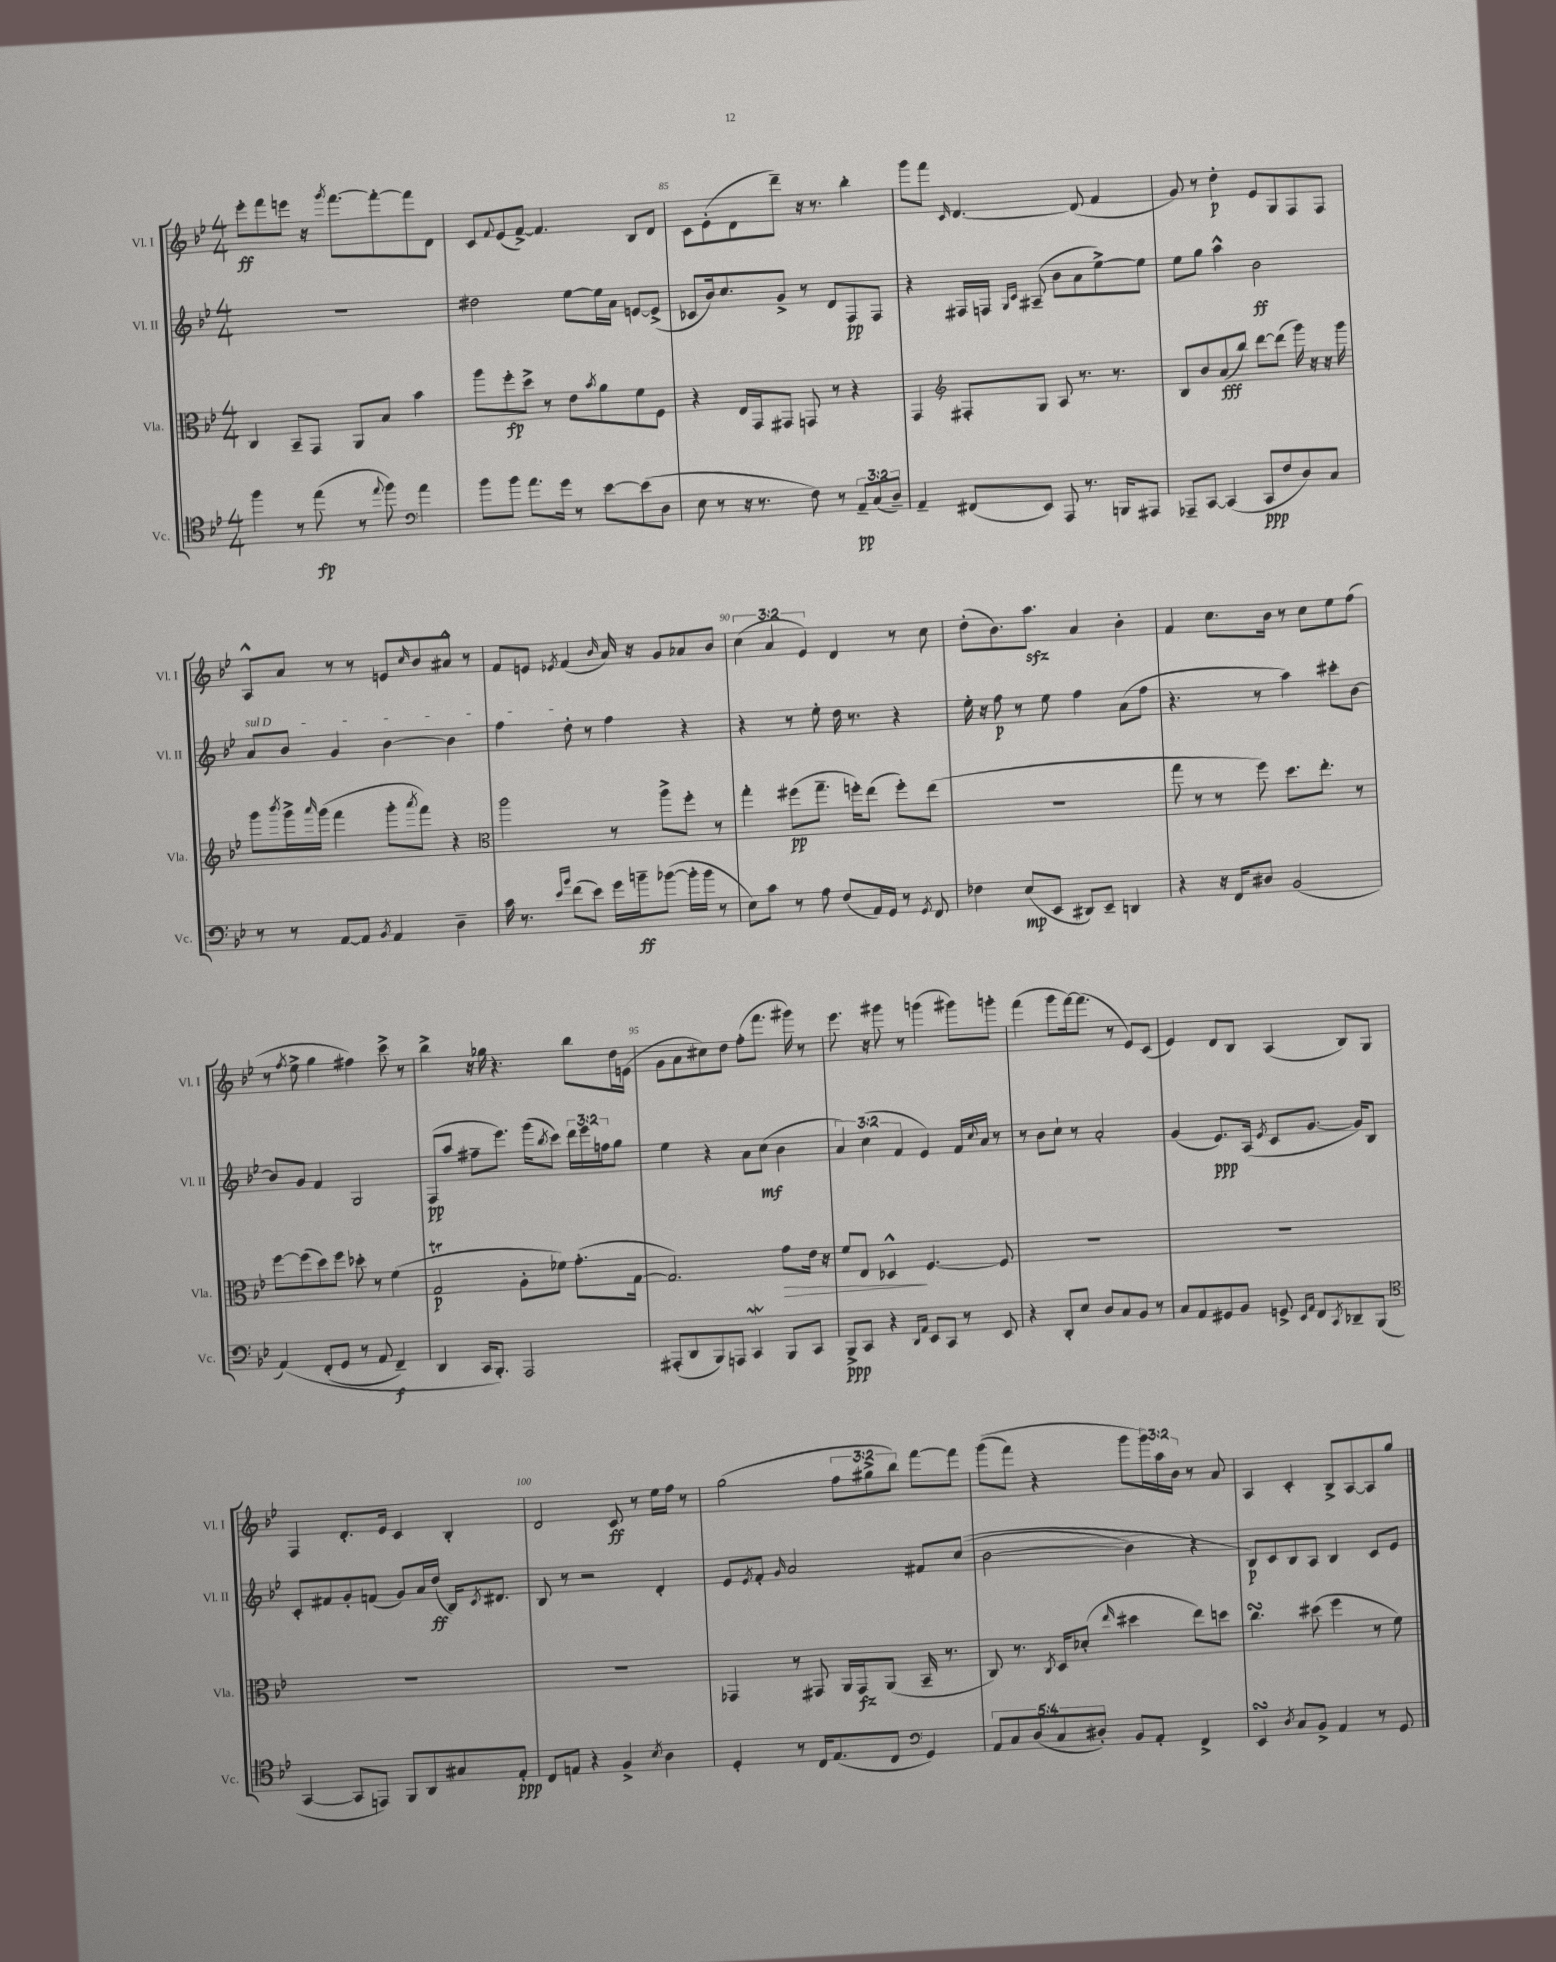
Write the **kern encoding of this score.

**kern	**kern	**kern	**kern
*staff4	*staff3	*staff2	*staff1
*clefC4	*clefC3	*clefG2	*clefG2
*k[b-e-]	*k[b-e-]	*k[b-e-]	*k[b-e-]
*M4/4	*M4/4	*M4/4	*M4/4
4ff	4C	1r	8eee-'
.	.	.	8fff
8r	8BB-~	.	8eee
(8ee-	8GG	.	16r
.	.	.	8qggg
.	.	.	[8.fff
8r	8AA	.	.
8qqee-	.	.	.
8ff)	8B-	.	8fff'_
*clefF4	*	*	*
4a	4b-	.	8fff]
.	.	.	8d
=	=	=	=
8b-	8aa	2dd#	8c
.	.	.	8qqf
8b-	8ff'	.	(8e-
8.a	8dd^	.	[8f^)
.	8r	.	4.f]
16g	.	.	.
8r	8e-	[8ee-	.
.	8qb-	.	.
[8e-	8a	16ee-]	.
.	.	16a	.
(8e-]	8f	[8e	8B-
8D	8F	(8e^]	8d
=	=	=	=
8E-	4r	8c-	8c
8r	.	16b-)	(8e-'
.	.	8.cc	.
16r	16E-	.	8d
8.r	16GG	.	.
.	8GG#	8g^	8ddd~)
8F)	8GG	8r	16r
.	.	.	8.r
8r	8r	8d	.
12AA~	4r	8F	4bb-'
(12C	.	.	.
.	.	8F	.
12D~)	.	.	.
=	=	=	=
4AA~	4GG	4r	8ggg
.	.	.	8fff
*	*clefG2	*	*
.	.	.	16qqc
(8FF#	8F#'	16F#	[4.d
.	.	16F	.
.	.	16qqG	.
.	.	16qqc	.
8EE-)	8G	(8A#~	.
8AAA	8A	8b-	.
8.r	8.r	8a	(8d]
.	.	[8ee-^)	4f
16BBB	8.r	.	.
8AAA#	.	8ee-]	.
=	=	=	=
8AAA-~	8B-	8ee-	8g)
[8CC	8b-	8gg	8r
(4CC]	(8a	4aa^^	4dd'
.	8bb-)	.	.
8CC	[8ddd	2b-	8e-
8F	(8ddd]	.	8G
8D)	16ggg)	.	8F
.	16r	.	.
8C	16r	.	8F
.	16ggg	.	.
=	=	=	=
8r	8ggg	8a	8A^^
.	8qbbb-	.	.
8r	16ggg^	8b-	8a
.	16qqaaa	.	.
.	(16ggg	.	.
[8AA	4fff	4g	8r
8AA]	.	.	8r
8qBB-	.	.	.
4AA	8ggg'	[4b-	8e
.	8qaaa	.	16qqcc
.	8fff)	.	8b-
4D~	4r	4b-]	8a#^^
.	.	.	8r
=	=	=	=
*	*clefC3	*	*
16c	2aa	4ff	8f
8.r	.	.	.
.	.	.	8e
16qqe-	.	.	.
16qqb-	.	.	8qe-
(8f	.	8dd'	(4f
8e-)	.	8r	.
.	.	.	16qqb-
16g	8r	4ff	16a)
16b~	.	.	16r
([8b-	8aa^	.	8g
16b-']	8ff'	4r	8a-
16b-	.	.	.
8r	8r	.	8b-
=	=	=	=
8E-)	4gg'	4r	(6cc
8c	.	.	.
.	.	.	6a
8r	(8ff#	8r	.
.	.	.	6e-)
8A	8.gg~	8ee-'	.
(8F	.	16dd	4d
.	16ff')	8.r	.
16AA)	(8ee-	.	.
16GG	.	.	.
8r	8ff')	4r	8r
8qGG	.	.	.
8FF	(8ee-	.	8cc
=	=	=	=
4F-	1r	16ee-'	(8dd'
.	.	16r	.
.	.	8ff	8.b-)
(8E-	.	8r	.
.	.	.	8.aa
8EE-	.	8ee-	.
8DD#)	.	4ff	4a
8EE-~	.	.	.
4DD	.	(8a	4b-'
.	.	8ff	.
=	=	=	=
4r	8gg	4.r	4f
.	8r	.	.
16r	8r	.	8.cc
16FF	.	.	.
8D#	8ff)	8r	.
.	.	.	16b-
(2BB-	8.dd	4aa)	8r
.	.	.	8cc
.	8.ee-'	.	.
.	.	8ccc#'	8ee-
.	8r	[8b-	(8ff
=	=	=	=
&(4AA)	[8ff	8b-]	8r
.	.	.	8qff
.	(8ff]	8g	8ee-^
(8FF'	8dd)	4f	4gg
8GG	8ff	.	.
8r	8dd-'	2G	4ff#)
8AA	8r	.	.
4FF~)	(4f	.	8ccc^
.	.	.	8r
=	=	=	=
4DD	2G	(8F	4bb-^
.	.	8aa	.
16CC	.	8ff#~	16r
8.BBB-'&)	.	.	16gg-
.	.	8.eee-)	4.r
2AAA	8A'	.	.
.	.	(16ggg	.
.	.	8qbb-	.
.	8f-)	8ccc)	.
.	(8.g'	24ddd	8bb-
.	.	24eee-	.
.	.	24ff	.
.	.	8gg	16dd
.	[16G	.	(16e
=	=	=	=
(8AAA#'	2.G])	4ee-	8g
8DD	.	.	8a
8BBB-)	.	4r	8cc#)
8AAA	.	.	8dd
4CC	.	8a	(8ff'
.	.	(8cc	8.fff
8BBB-	8g	4b-	.
.	.	.	16ggg#)
8CC	16e-	.	8r
.	16r	.	.
=	=	=	=
8BBB-^	8f	6a)	8.eee-
8CC	8E-	.	.
.	.	(6cc	.
.	.	.	16r
4r	4D-^^	.	8ggg#
.	.	6f	.
.	.	.	8r
16qqDD	.	.	.
16qqAA	.	.	.
8EE-	[4.F	4e-)	(4ggg
8CC	.	.	.
8r	.	16f	8ggg#)
.	.	8qqcc	.
.	.	16a	.
8EE-	8F]	8r	8ggg'
=	=	=	=
4r	1r	8r	(4fff
.	.	8b-	.
8DD'	.	8cc`	8ggg
8E-	.	8r	[16fff)
.	.	.	(8.fff]
8D	.	2a'	.
8C	.	.	8r
8BB-	.	.	8e-)
8r	.	.	(8c
=	=	=	=
8C	1r	(4g	4e-)
8AA	.	.	.
8GG#	.	8.e-)	8d
8BB-	.	.	8B-
.	.	(16A	.
.	.	8qe-	.
8GG^	.	8c	(4A
16qqEE-	.	.	.
16qqAA	.	.	.
8FF	.	[8.g	.
8qCC	.	.	.
8DD-~	.	.	8B-)
.	.	16g])	.
(8BBB-	.	8B-	8G
=	=	=	=
*clefC4	*	*	*
[4GG	1r	8c'	4F
.	.	8f#	.
8GG]	.	8g'	8.d'
8EE)	.	(8f	.
.	.	.	16e-
8FF	.	8g)	4c
8AA	.	16a	.
.	.	(16dd	.
8G#	.	16B-)	4B-'
.	.	8qc	.
.	.	8.d#	.
8E-'	.	.	.
=	=	=	=
8C	1r	8B-	2d
8E	.	8r	.
4r	.	2r	.
4F^	.	.	8c
.	.	.	8r
8qB-	.	.	.
4A	.	4d'	16ee-
.	.	.	16ff
.	.	.	8r
=	=	=	=
4D'	4GG-	8e-	(2gg
.	.	8qe-	.
.	.	8f'	.
.	.	16qqg	.
8r	8r	2a	.
16C	8GG#	.	.
(8.E-	.	.	.
.	16AA	.	12ff
.	16GG#	.	.
.	.	.	12gg#^
8C	(8AA	.	.
.	.	.	12bb-)
*clefF4	*	*	*
4GG)	16BB-~	8f#	[8fff
.	8.r	.	.
.	.	&((8cc	8fff]
=	=	=	=
10AA	8C)	[2b-	&((8ggg
10C	.	.	.
.	8.r	.	8fff)
(10D	.	.	.
.	.	.	4r
10C	.	.	.
.	8qC	.	.
.	16D	.	.
.	(8d-'	.	.
10D#')	.	.	.
.	16qqee-	.	.
8BB-	4dd#	4b-])	8ggg
8AA'	.	.	24ggg&)
.	.	.	24aa
.	.	.	24b-
4FF^	8ee-)	4r	8r
.	8dd	.	8a
=	=	=	=
4EE-	4.cc	8B-&)	4A
.	.	8c	.
8qD	.	.	.
8C	.	8B-	4c'
8BB-^	(8dd#	8A	.
4AA	4ff	4B-	8B-^
.	.	.	[8A
8r	8r	8c	8A]
8GG	8f)	8e-	8gg
==	==	==	==
*-	*-	*-	*-
